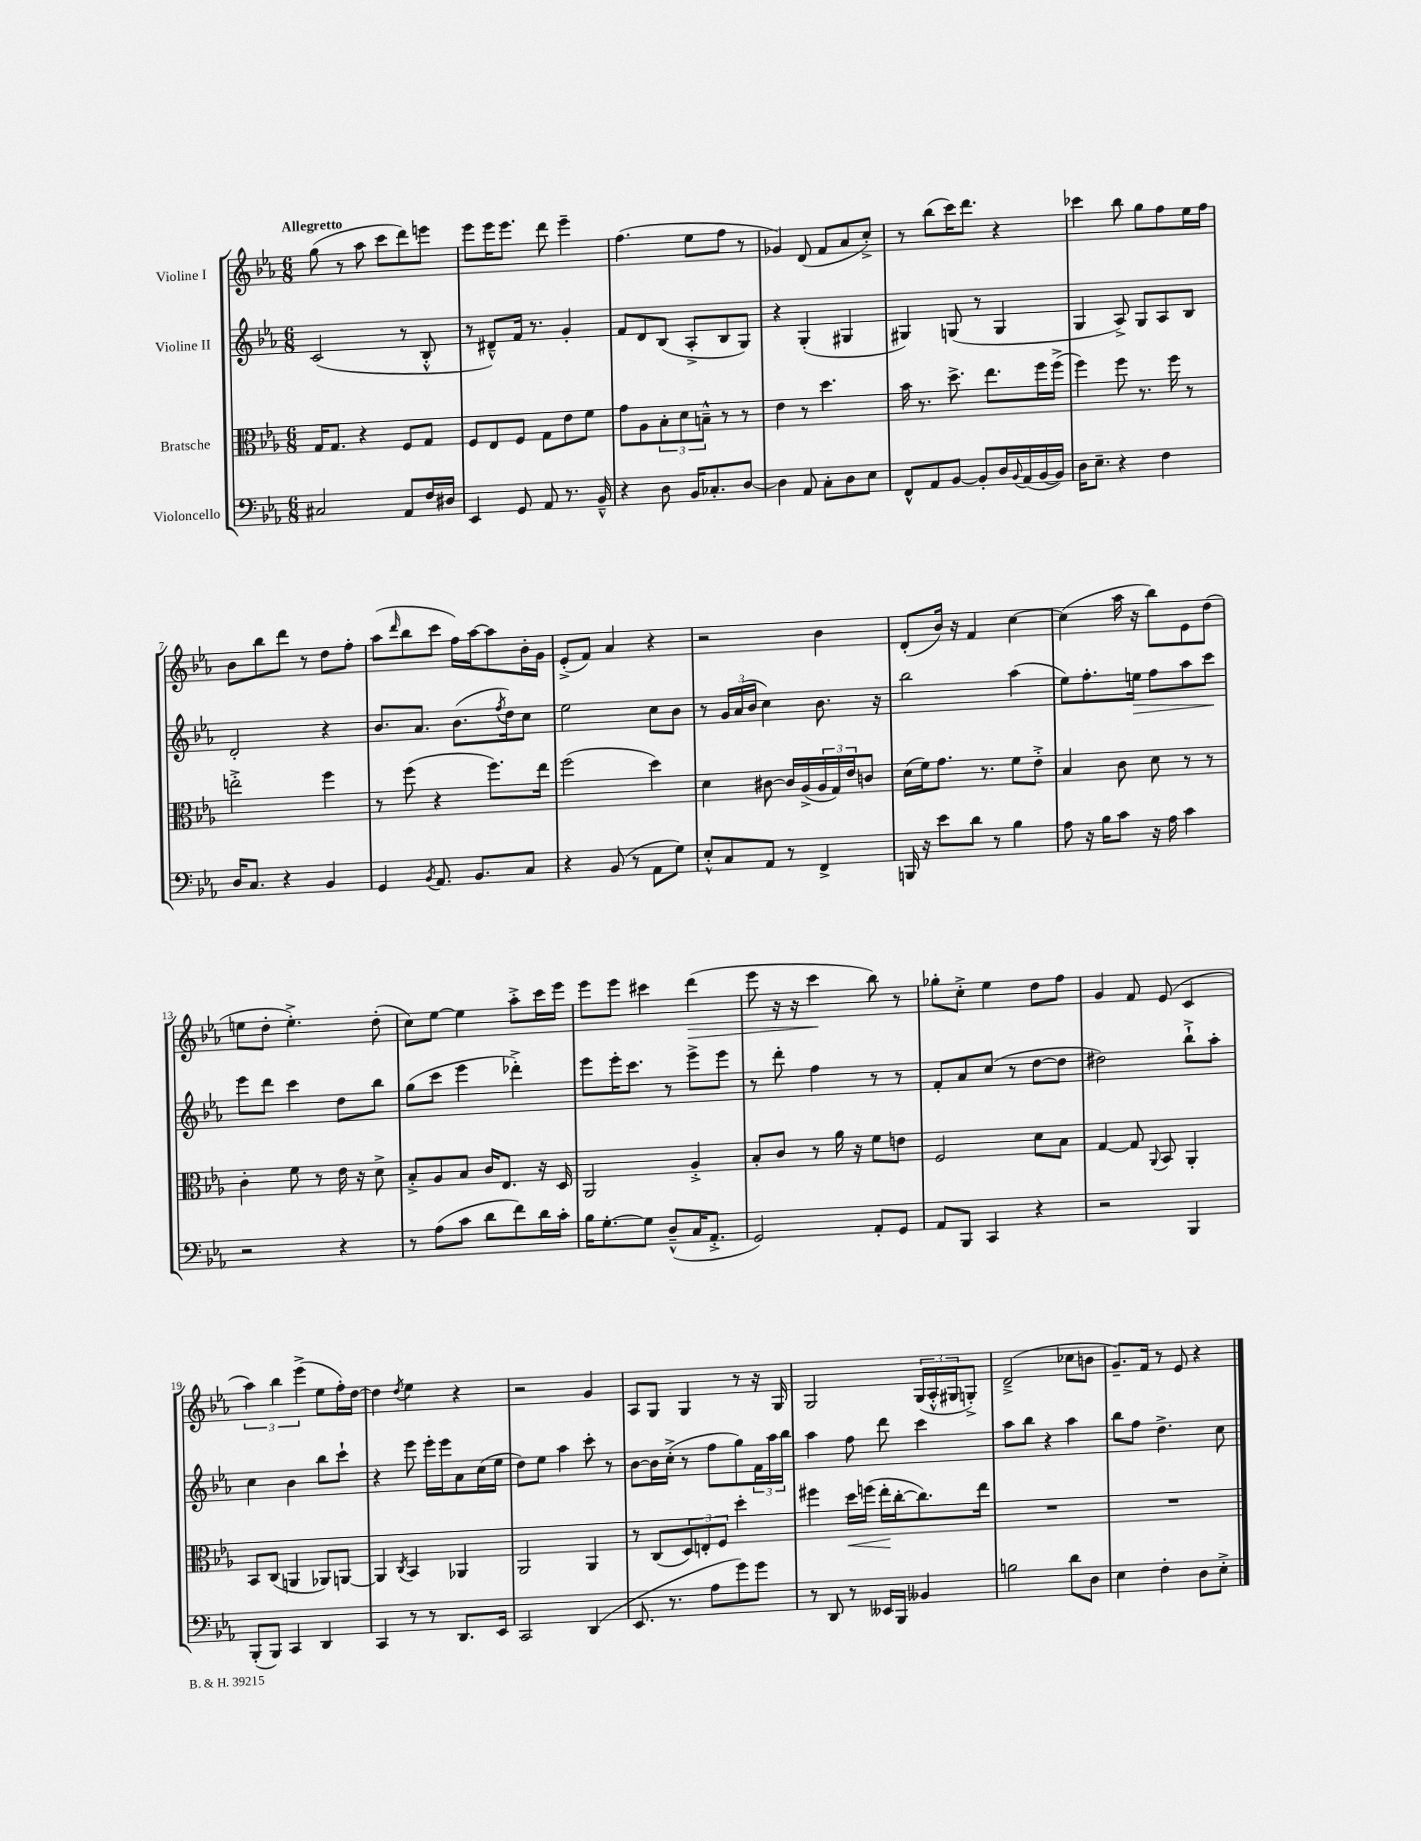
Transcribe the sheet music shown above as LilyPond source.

<<
\new StaffGroup <<
\new Staff = "s0" \with { instrumentName = "Violine I" } {
    \clef treble \key ees \major \numericTimeSignature \time 6/8 \tempo "Allegretto"
    g''8( r8 aes''8 c'''8 d'''8) e'''8 |
    ees'''8 ees'''16 ees'''8. d'''8 ees'''4-- |
    f''4.( ees''8 f''8 r8 |
    ges'4) d'8( f'8 aes'8 c''8-.->) |
    r8 bes''8( c'''16) d'''8. r4 |
    ces'''4 bes''8 g''8 f''8 ees''16 f''16 |
    bes'8 bes''8 d'''8 r8 d''8 f''8-. |
    aes''8( \grace { d'''16 } bes''8 c'''8 f''16) aes''16~ aes''8 bes'16-. g'16 |
    ees'8-.->( f'8) aes'4 r4 |
    r2 bes'4 |
    d'8-.( bes'16) r16 f'4 c''4~ |
    c''4( aes''16 r16 bes''8) ees'8 d''8( |
    e''8 d''8-. e''4.-.->) d''8-.( |
    c''8) ees''8~ ees''4 aes''8-.-> c'''16 ees'''16 |
    ees'''8 ees'''8 cis'''4 d'''4\>( |
    ees'''8 r16 r16 c'''4\! bes''8) r8 |
    ges''8-. c''8-.-> ees''4 d''8 f''8 |
    g'4 f'8 ees'8( c'4 |
    \tuplet 3/2 { aes''4) bes''4 ees'''4->( } ees''8 f''16-.) d''16~ |
    d''4 \acciaccatura { d''8 } ees''4 r4 |
    r2 g'4 |
    aes8 g8 g4 r8 r16 g16 |
    g2 \tuplet 3/2 { g16( aes16-.-^ gis16 } g8-.->) |
    d'2--->( ces''8 b'8 |
    g'8.--) f'16 r8 ees'8 r4 \bar "|." |
}
\new Staff = "s1" \with { instrumentName = "Violine II" } {
    \clef treble \key ees \major \numericTimeSignature \time 6/8
    c'2( r8 bes8-.-^ |
    r8 dis'8---^) f'16 r8. g'4-. |
    f'8 d'8 bes8( aes8-.-> bes8 g8) |
    r4 g4-.( gis4 |
    gis4) g8( r8 g4 |
    g4 aes8->) g8 aes8 bes8 |
    d'2-. r4 |
    bes'8. aes'8. bes'8.( \acciaccatura { f''8 } d''16) c''8 |
    ees''2 c''8 bes'8 |
    r8 \tuplet 3/2 { g'16 aes'16( bes'16 } c''4) bes'8. r16 |
    bes''2 aes''4( |
    ees''8) f''8.-. e''16\> f''8 aes''8 c'''8\! |
    ees'''8 d'''8 c'''4 d''8 bes''8 |
    g''8( c'''8 ees'''4 des'''4-.->) |
    ees'''8 ees'''16-. c'''8. r8 ees'''8-> ees'''8 |
    r8 d'''8-. f''4 r8 r8 |
    f'8-. aes'8 c''8( r8 d''8~ d''8 |
    dis''2) bes''8-!-> aes''8-. |
    c''4 bes'4 bes''8 c'''8-! |
    r4 ees'''8 ees'''16-. ees'''16 aes'8 c''16( ees''16 |
    d''8) ees''8 aes''4 c'''8-. r8 |
    bes'8~ bes'16 c''16-.->( r8 f''8 g''8) \tuplet 3/2 { f'16 aes''16 bes''16 } |
    aes''4 f''8 d'''8 c'''4 |
    aes''8 bes''8 r4 aes''4 |
    bes''8 f''8 d''4.-> c''8 \bar "|." |
}
\new Staff = "s2" \with { instrumentName = "Bratsche" } {
    \clef alto \key ees \major \numericTimeSignature \time 6/8
    g16 g8. r4 f8 g8 |
    f8 ees8 f8 g8 ees'8 f'8 |
    g'8 aes8 \tuplet 3/2 { bes8-. d'8 b8---^ } r8 r8 |
    ees'4 r8 d''4. |
    bes'16 r8. d''8.-> ees''8. f''16 f''16->( |
    f''4) f''8 r8. f''16 r8 |
    e''2-.-> f''4 |
    r8 f''8( r4 f''8.) ees''16 |
    f''2( d''4) |
    d'4 cis'8~ cis'16 aes16->( \tuplet 3/2 { aes16 g16) ees'16 } c'8 |
    d'16( f'16) g'8. r8. f'8 ees'8-.-> |
    bes4 c'8 d'8 r8 r8 |
    c'4-. f'8 r8 ees'16 r16 d'8-> |
    bes8-.-> aes8 bes8 c'16 ees8. r16 d16 |
    aes,2 aes4-.-> |
    bes8-. c'8 r8 aes'16 r16 f'8 e'8 |
    f2 d'8 bes8 |
    g4~ g8 \appoggiatura { aes,8 } bes,8 aes,4-. |
    bes,8 c8( a,4 aes,8) a,8~ |
    a,4 \acciaccatura { c8 } bes,4 aes,4 |
    aes,2 aes,4 |
    r8 c8( \tuplet 3/2 { d8) e8-. f8 } d''4-. |
    fis''4 d''16\< f''16( ees''16-.\! c''16~-. c''8.) ees''16 |
    R2. |
    R2. \bar "|." |
}
\new Staff = "s3" \with { instrumentName = "Violoncello" } {
    \clef bass \key ees \major \numericTimeSignature \time 6/8
    cis2 aes,8 f16 dis16 |
    ees,4 g,8 aes,8 r8. bes,16---^ |
    r4 d8 bes,16 ces8.-. d8~ |
    d4 aes,8 c8-. d8 ees8 |
    f,8-^ aes,8 bes,8~ bes,8-. d16 \appoggiatura { bes,8 } aes,16( bes,16~ bes,16) |
    d16 ees8.-- r4 f4 |
    d16 c8. r4 bes,4 |
    g,4 \acciaccatura { bes,8 } aes,8. bes,8. c8 |
    r4 bes,8( r8 aes,8 g8) |
    ees8-.-^ c8 aes,8 r8 f,4-> |
    b,,16 r16 ees'8 d'8 r8 bes4 |
    aes8 r16 bes16 c'8 r16 aes16 c'4 |
    r2 r4 |
    r8 aes8( c'8 d'8 f'8) d'16 c'16-. |
    bes16 g8.~-. g8 d8---^( c16 aes,8.-.-> |
    g,2) aes,8-. g,8 |
    aes,8 bes,,8 c,4 r4 |
    r2 bes,,4 |
    bes,,8-.( bes,,8) c,4 d,4 |
    c,4 r8 r8 d,8. ees,16 |
    c,2 d,4( |
    ees,8. r8. aes8 g'8) g'8 |
    r8 d,8 r8 eeses,16 bes,,16 beses,4 |
    b2 d'8 d8 |
    ees4 f4-. d8 ees8-.-> \bar "|." |
}
>>
>>
